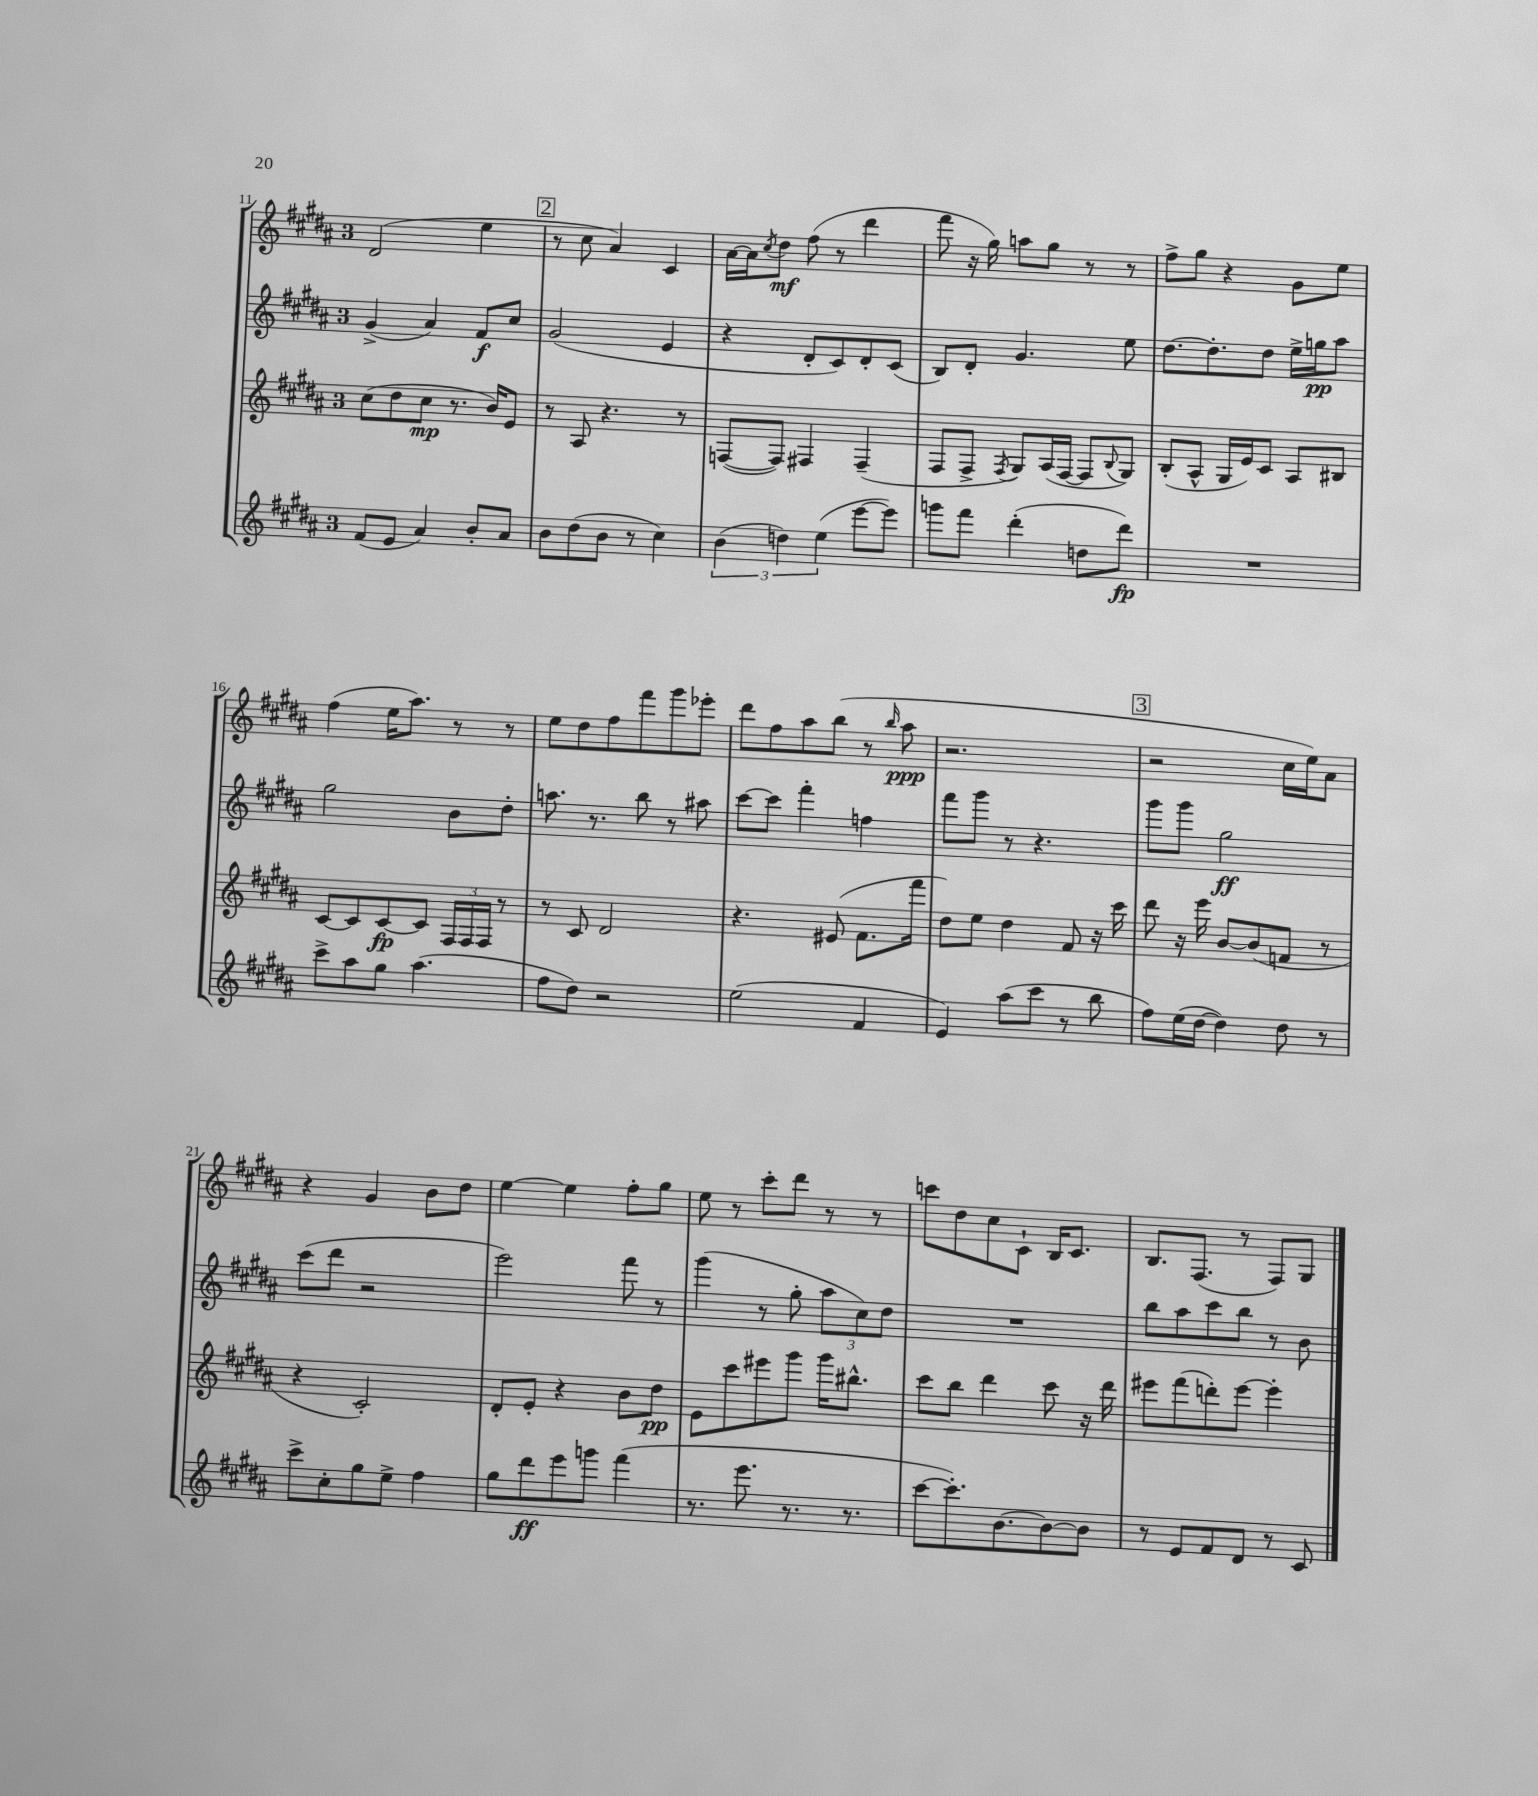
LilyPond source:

<<
\new StaffGroup <<
\new Staff = "s0" {
    \clef treble \key b \major \once \override Staff.TimeSignature.style = #'single-digit \time 3/4
    dis'2( e''4 |
    \mark \markup { \box "2" } r8 cis''8 ais'4) cis'4 |
    ais'16~ ais'16 \acciaccatura { cis''8 } dis''8\mf fis''8( r8 dis'''4 |
    fis'''8 r16 gis''16) a''8 gis''8 r8 r8 |
    fis''8-> gis''8 r4 gis'8 e''8 |
    fis''4( e''16 ais''8.) r8 r8 |
    e''8 dis''8 fis''8 fis'''8 gis'''8 ees'''8-. |
    dis'''8 fis''8 ais''8 b''8( r8 \grace { b''16 } ais''8\ppp |
    r2. |
    \mark \markup { \box "3" } r2 cis''16 e''16) ais'8 |
    r4 gis'4 b'8 dis''8 |
    e''4~ e''4 fis''8-. gis''8 |
    e''8 r8 cis'''8-. dis'''8 r8 r8 |
    c'''8 dis''8 cis''8 cis'8-! b16 cis'8. |
    b8. fis8.( r8 fis8) gis8 \bar "|." |
}
\new Staff = "s1" {
    \clef treble \key b \major \once \override Staff.TimeSignature.style = #'single-digit \time 3/4
    gis'4->( ais'4) fis'8\f cis''8 |
    \mark \markup { \box "2" } gis'2( e'4 |
    r4 dis'8-. cis'8) dis'8-. cis'8( |
    b8) dis'8-. gis'4. e''8 |
    dis''8.~ dis''8.-. dis''8 e''16-> g''16\pp ais''8 |
    gis''2 b'8 dis''8-. |
    a''8. r8. b''8 r8 ais''8 |
    cis'''8~ cis'''8 fis'''4-. f''4 |
    fis'''8 gis'''8 r8 r4. |
    \mark \markup { \box "3" } gis'''8 gis'''8 gis''2\ff |
    cis'''8( dis'''8 r2 |
    e'''2) fis'''8 r8 |
    gis'''4( r8 gis''8-. \tuplet 3/2 { ais''8 cis''8) dis''8 } |
    R2. |
    b''8 ais''8 cis'''8 b''8 r8 b'8 \bar "|." |
}
\new Staff = "s2" {
    \clef treble \key b \major \once \override Staff.TimeSignature.style = #'single-digit \time 3/4
    cis''8( dis''8 cis''8\mp r8. b'16) e'8 |
    \mark \markup { \box "2" } r8 ais8 r4. r8 |
    f8~( f8) fis4 fis4--( |
    fis8 fis8-> \acciaccatura { fis8 } gis8) ais16( fis16~ fis8 \appoggiatura { b8 } gis8) |
    b8-.( ais8-^ gis16 e'16) cis'8 ais8 bis8 |
    cis'8~ cis'8 cis'8~\fp cis'8 \tuplet 3/2 { fis16 fis16 fis16 } r8 |
    r8 cis'8 dis'2 |
    r4. eis'8( fis'8. fis'''16 |
    dis''8) e''8 dis''4 fis'8 r16 cis'''16 |
    \mark \markup { \box "3" } dis'''8 r16 e'''16 b'8~ b'8( f'8 r8 |
    r4 cis'2-.) |
    dis'8-. e'8-. r4 b'8 dis''8\pp |
    e'8 cis'''8 eis'''8 gis'''8 gis'''16 bis''8.-^ |
    cis'''8 b''8 dis'''4 cis'''8 r16 dis'''16 |
    eis'''8 fis'''8( d'''8-.) eis'''8~ eis'''4-. \bar "|." |
}
\new Staff = "s3" {
    \clef treble \key b \major \once \override Staff.TimeSignature.style = #'single-digit \time 3/4
    fis'8( e'8 ais'4) b'8-. ais'8 |
    \mark \markup { \box "2" } b'8 dis''8( b'8 r8 cis''4) |
    \tuplet 3/2 { b'4( d''4) e''4( } e'''8~ e'''8) |
    g'''8 fis'''8 dis'''4-.( d''8 dis'''8\fp) |
    R2. |
    cis'''8-> ais''8 gis''8 ais''4.( |
    fis''8 dis''8) r2 |
    e''2( fis'4 |
    e'4) ais''8( cis'''8 r8 b''8 |
    \mark \markup { \box "3" } fis''8) e''16( dis''16~ dis''4) dis''8 r8 |
    cis'''8-> cis''8-. gis''8 e''8-> fis''4 |
    gis''8 dis'''8\ff e'''8 g'''8 fis'''4( |
    r8. e'''8. r8. r8. |
    cis'''8~ cis'''8.-.) b'8.~ b'8~ b'8 |
    r8 e'8 fis'8 dis'8 r8 cis'8 \bar "|." |
}
>>
>>
\layout { \context { \Score currentBarNumber = #11 } }
